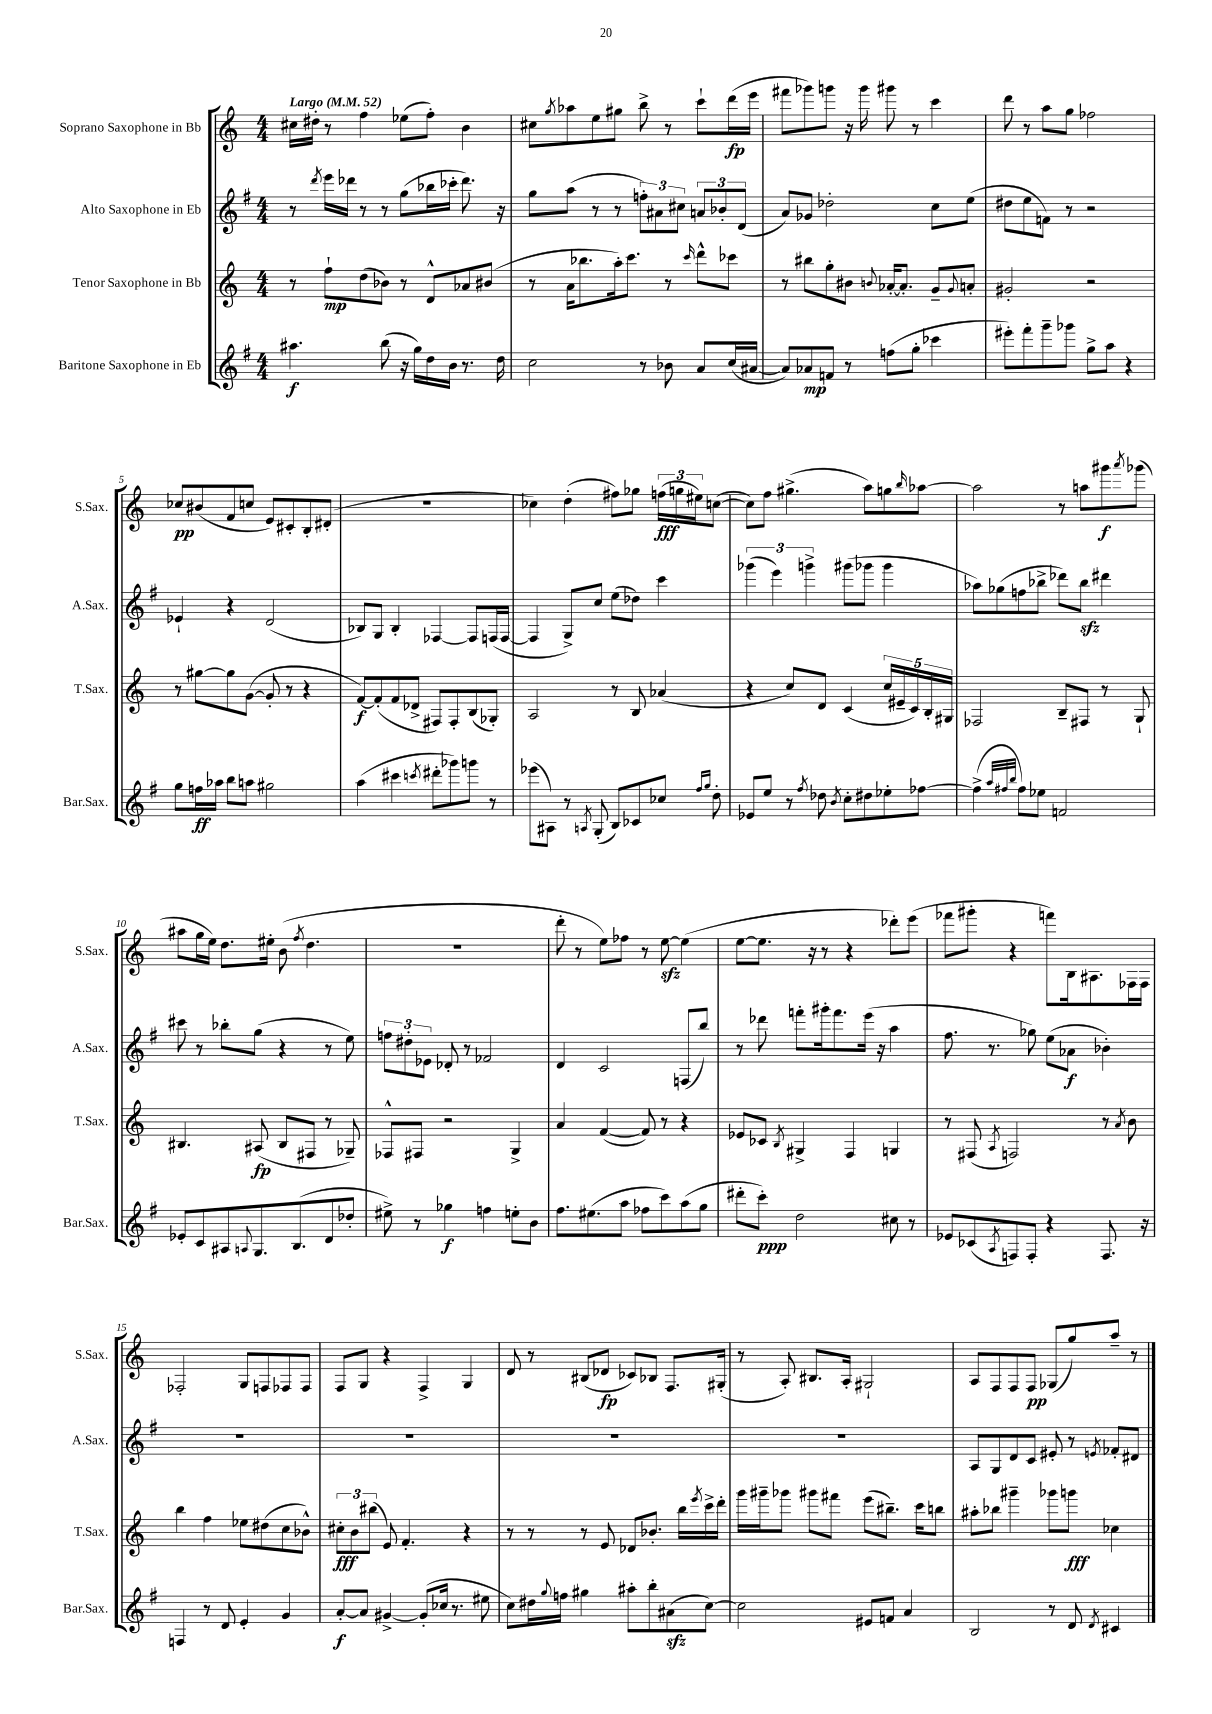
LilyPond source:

<<
\new StaffGroup <<
\new Staff = "s0" \with { instrumentName = "Soprano Saxophone in Bb" shortInstrumentName = "S.Sax." } {
    \clef treble \key c \major \numericTimeSignature \time 4/4 \tempo "Largo" 4 = 52
    cis''16 dis''16-. r8 f''4 ees''8( f''8-.) b'4 |
    cis''8 \acciaccatura { g''8 } aes''8 e''8 gis''8 b''8-> r8 c'''8-! d'''16\fp( e'''16 |
    fis'''8 ges'''8) g'''8 r16 g'''16 gis'''8 r8 c'''4 |
    d'''8 r8 a''8 g''8 fes''2 |
    ces''8\pp bis'8( f'8 c''8 e'8) cis'8-. b8-. dis'8-.( |
    R1 |
    ces''4) d''4-.( fis''8) ges''8 \tuplet 3/2 { f''16\fff( g''16 eis''16) } c''8~( |
    c''8) f''8 gis''4.->( a''8) g''8 \grace { b''16 } aes''8~ |
    aes''2 r8 a''8 gis'''8\f \acciaccatura { a'''8 } ges'''8( |
    ais''8 g''16 e''16) d''8. eis''16-. b'8( \acciaccatura { f''8 } d''4. |
    R1 |
    d'''8-. r8 e''8) fes''8 r8 e''8~\sfz e''4( |
    e''8~ e''8. r16 r8 r4 des'''8-.) e'''8( |
    fes'''8 gis'''8-. r4 f'''8) b16 ais8. fes16 fes16 |
    fes2-. g8 f8 fes8 fes8 |
    f8 g8 r4 f4-> g4 |
    d'8 r8 bis8( des'8\fp ces'8) bes8 f8. gis16-.( |
    r8 a8-.) bis8. a16-. gis2-! |
    a8 f8 f8 f8\pp ges8( g''8) a''8-- r8 \bar "|." |
}
\new Staff = "s1" \with { instrumentName = "Alto Saxophone in Eb" shortInstrumentName = "A.Sax." } {
    \clef treble \key g \major \numericTimeSignature \time 4/4
    r8 \acciaccatura { d'''8 } e'''16 des'''16 r8 r8 g''8( bes''16 ces'''16-. des'''8.) r16 |
    g''8 a''8( r8 r8 \tuplet 3/2 { f''8-.) ais'8 cis''8 } \tuplet 3/2 { a'8 bes'8-. d'8( } |
    a'8) ges'8 des''2-. c''8 e''8( |
    dis''8 e''8 f'8) r8 r2 |
    ees'4-! r4 d'2( |
    bes8) g8 bes4-. fes4~ fes8 f16( f16~ |
    f4 g8->) c''8 e''8( des''8) c'''4 |
    \tuplet 3/2 { ges'''4( e'''4) g'''4-> } gis'''8( ges'''8 ges'''4 |
    aes''8) ges''8( f''8 bes''8-> des'''8) bes''8\sfz dis'''4 |
    cis'''8 r8 bes''8-. g''8( r4 r8 e''8) |
    \tuplet 3/2 { f''8 dis''8-. ees'8 } des'8-. r8 fes'2 |
    d'4 c'2 f8( b''8) |
    r8 des'''8 f'''8-. gis'''16-. f'''8. e'''16( r16 a''4 |
    fis''8. r8. ges''8) e''8( aes'8\f bes'4-.) |
    R1 |
    R1 |
    R1 |
    R1 |
    a8 g8 d'8 c'8 eis'8-. r8 \acciaccatura { e'8 } fes'8-. dis'8 \bar "|." |
}
\new Staff = "s2" \with { instrumentName = "Tenor Saxophone in Bb" shortInstrumentName = "T.Sax." } {
    \clef treble \key c \major \numericTimeSignature \time 4/4
    r8 f''8-!\mp d''8( bes'8) r8 d'8-^ aes'8 bis'8( |
    r8 a'16 bes''8. a''16-.) c'''8. r8 \grace { c'''16 } d'''8-^ ces'''8 |
    r8 bis''8 g''8-. bis'8 \appoggiatura { b'8 } aes'16~-. aes'8.-. g'8-- \appoggiatura { g'8 } a'8-. |
    gis'2-. r2 |
    r8 gis''8~ gis''8 g'8~( g'8-. r8 r4 |
    f'8~\f) f'8-.( f'8 des'8-> fis8) fis8-. b8( ges8-.) |
    a2 r8 b8 aes'4( |
    r4 c''8) d'8 c'4( \tuplet 5/4 { c''16 eis'16-- c'16) b16-. gis16 } |
    fes2 b8-- fis8 r8 g8-! |
    bis4. ais8\fp( bis8 fis8 r8 ges8--) |
    fes8-^ fis8 r2 g4-> |
    a'4 f'4~( f'8) r8 r4 |
    ees'8 ces'8 \acciaccatura { b8 } gis4-> f4 g4 |
    r8 fis8( \acciaccatura { a8 } f2) r8 \acciaccatura { a'8 } b'8 |
    b''4 f''4 ees''8 dis''8( c''8 bes'8-^) |
    \tuplet 3/2 { cis''8-.\fff b'8 bis''8( } e'8) f'4.-. r4 |
    r8 r8 r8 e'8 des'8 bes'8.-. b''16 \acciaccatura { e'''8 } c'''16-> d'''16-. |
    g'''16 gis'''16-- ges'''8 gis'''8 fis'''8 e'''8( bis''8.--) c'''16 b''8 |
    ais''8-. bes''8 gis'''4-- ges'''8 g'''8\fff ces''4 \bar "|." |
}
\new Staff = "s3" \with { instrumentName = "Baritone Saxophone in Eb" shortInstrumentName = "Bar.Sax." } {
    \clef treble \key g \major \numericTimeSignature \time 4/4
    ais''4.\f b''8( r16 g''16) d''16 b'16 r8. d''16 |
    c''2 r8 bes'8 a'8 c''16( ais'16~ |
    ais'8) aes'8\mp f'8 r8 f''8( g''8-. ces'''4 |
    eis'''8-.) fis'''8-. g'''8-- ges'''8 g''8-> a''8 r4 |
    g''8 f''16\ff aes''16 b''8 a''8 gis''2 |
    a''4( cis'''4 \acciaccatura { c'''8 } dis'''8-. ges'''8) g'''8 r8 |
    ees'''8( ais8) r8 \acciaccatura { a8 } g8-.( b8) ces'8 ces''8 \grace { fis''16 g''16 } d''8-. |
    ees'8 e''8 r8 \acciaccatura { fis''8 } des''8 \acciaccatura { b'8 } c''8-. dis''8 ees''8-. fes''8~ |
    fes''4->( \grace { a''32 fis''32 b''32 } fis''8) ees''8 f'2 |
    ees'8-. c'8 ais8 \appoggiatura { a8 } g8. b8.( d'8 des''8-. |
    eis''8->) r8 ges''4\f f''4 e''8-. b'8 |
    fis''8. eis''8.( a''8 fes''8 c'''8) a''8( g''8 |
    dis'''8-. c'''8-.\ppp) d''2 cis''8 r8 |
    ees'8 ces'8( \acciaccatura { a8 } f8) f8-. r4 f8. r16 |
    f4 r8 d'8 e'4-. g'4 |
    a'8~-.\f a'8 gis'4~-> gis'8-.( ces''16 r8. eis''8 |
    c''8) dis''16 \appoggiatura { g''8 } f''16 gis''4 ais''8-. b''8-. ais'8\sfz( c''8~) |
    c''2 eis'8 f'8 a'4 |
    b2 r8 d'8 \acciaccatura { d'8 } cis'4 \bar "|." |
}
>>
>>
